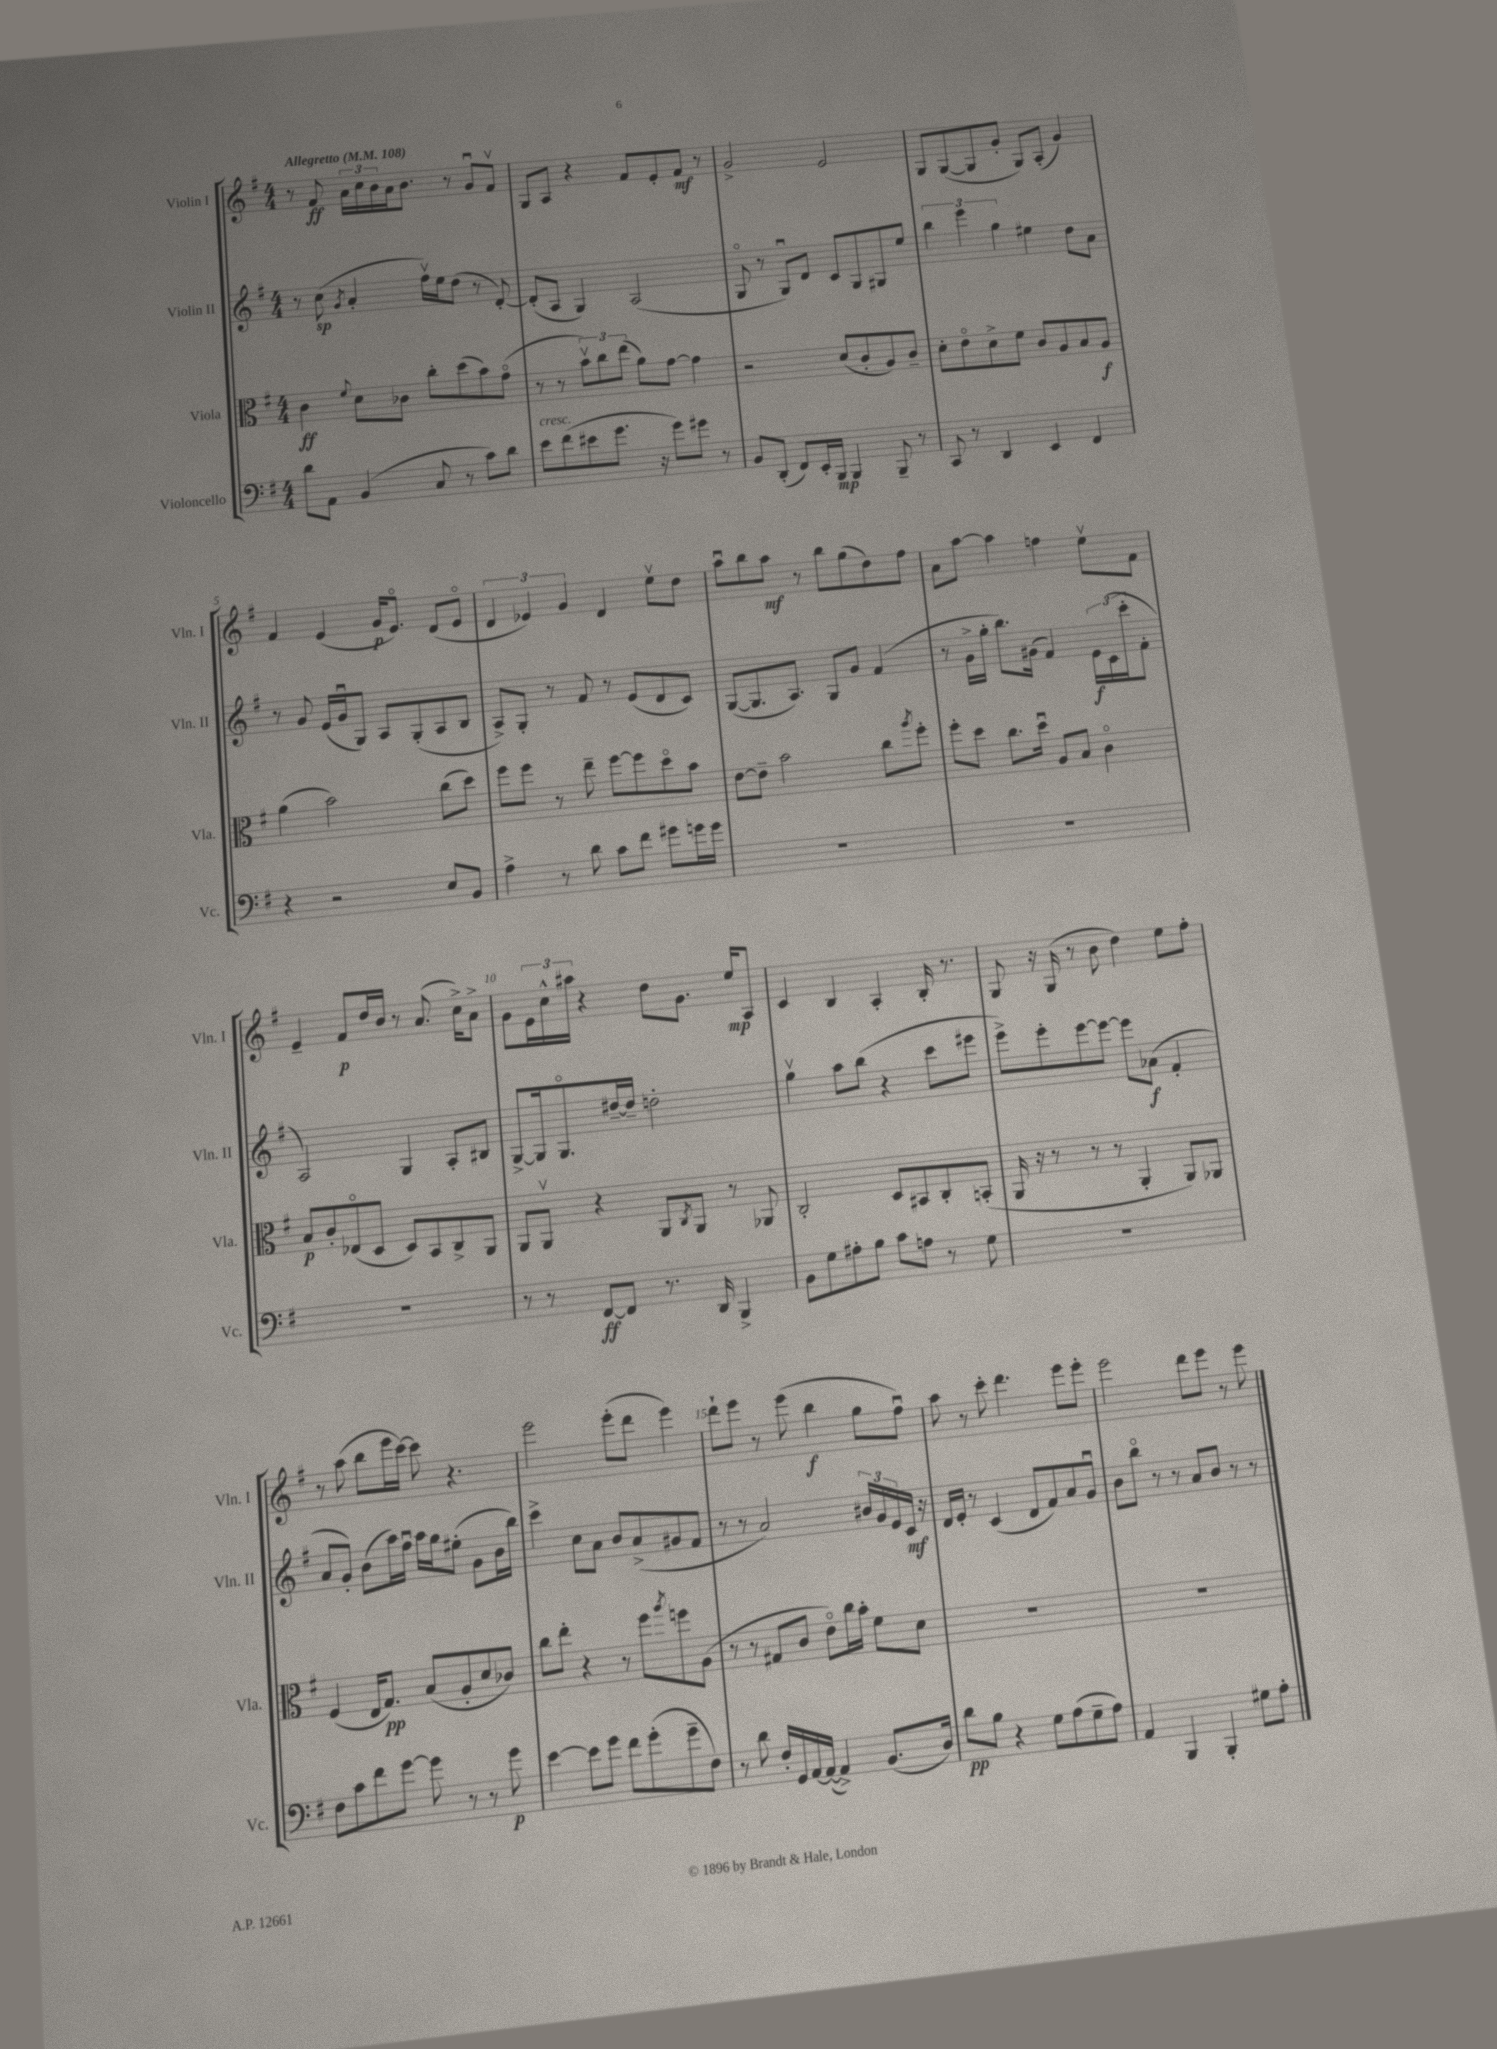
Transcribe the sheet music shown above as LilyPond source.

<<
\new StaffGroup <<
\new Staff = "s0" \with { instrumentName = "Violin I" shortInstrumentName = "Vln. I" } {
    \clef treble \key g \major \numericTimeSignature \time 4/4 \tempo "Allegretto" 4 = 108
    r8 fis'8\ff \tuplet 3/2 { a'16 c''16 b'16 } a'16 b'8. r8 g'8\downbow fis'8\upbow |
    g8 a8 r4 fis'8 e'8-. fis'8\mf r8 |
    g'2-> e'2 |
    g8 g8~( g8 g'8-. g8) a8-.( g'4) |
    fis'4 e'4( g'16\p e'8.\flageolet) d'8( e'8\flageolet |
    \tuplet 3/2 { d'4 ees'4) g'4 } d'4 e''8\upbow d''8 |
    a''8\downbow b''8 a''8\mf r8 b''8 g''8( d''8) fis''8 |
    a'8 a''8~ a''4 f''4 e''8\upbow fis'8 |
    e'4-- fis'8\p d''16 b'16 r8 a'8.( c''16->) a'8-> |
    g'8 \tuplet 3/2 { e'16 c''16-^ ais''16 } r4 d''8 g'8. e''16\mp a8 |
    c'4 b4 a4-. b16-. r8. |
    g8 r16 g16( r8 b'8 d''4) e''8 fis''8-. |
    r8 a''8( b''8 e'''16 c'''16~) c'''8 r4. |
    e'''2 e'''8-.( d'''8 e'''4) |
    d'''8-! e'''8 r8 e'''8( b''4\f g''8 fis''8\downbow) |
    a''8 r8 c'''8-. d'''4. e'''8 e'''8-. |
    e'''2 d'''8 e'''8 r8 e'''8 \bar "|." |
}
\new Staff = "s1" \with { instrumentName = "Violin II" shortInstrumentName = "Vln. II" } {
    \clef treble \key g \major \numericTimeSignature \time 4/4
    r8 c''8\sp( \acciaccatura { g'8 } a'4-. fis''16\upbow) e''16 d''8( r8 d'8~-.) |
    d'8-.( a8 g4) a2( |
    g8\flageolet r8 g8\downbow) d'8 c'8 g8 gis8 e''8 |
    \tuplet 3/2 { b''4 e'''4 g''4 } eis''4 d''8 a'8 |
    r8 g'8 e'16( g'16\downbow g8) a8 g8-.( a8 b8 |
    a8->) g8-. r8 fis'8 r8 e'8( d'8 c'8) |
    g8~( g8. a8.) g8 g'8 fis'4( |
    r8 g'16-> g''16-. b''8.) gis'16( fis'4) \tuplet 3/2 { e'16\f c'16( c'''16-. } fis'8-. |
    a2) g4 a8-. bis8 |
    g8~-> g16 g8.\flageolet dis''16~-- dis''16-- d''2-. |
    g''4\upbow a''8 b''8( r4 c'''8 eis'''8 |
    e'''8->) e'''8-. e'''8~ e'''8~ e'''8 aes'8\f( fis'4-. |
    a'8 g'8-.) b'8( a''16) fis''16\downbow a''16 g''16 eis''8-.( g'8 b'16 b''16) |
    c'''4-> c''8 a'8 b'8 a'8->( gis'8 fis'8 |
    r8 r8 a'2) \tuplet 3/2 { bis'16 g'16 e'16 } c'16\mf r16 |
    d'16 e'16-. r8 c'4( d'8 fis'8) a'8 g'8\downbow |
    b'8 b''8\flageolet r8 r8 a'8 b'8 r8 r8 \bar "|." |
}
\new Staff = "s2" \with { instrumentName = "Viola" shortInstrumentName = "Vla." } {
    \clef alto \key g \major \numericTimeSignature \time 4/4
    c'4\ff \appoggiatura { fis'8 } d'8 ces'8 c''8-. d''8( b'8) g'8\flageolet( |
    r8 r8 \tuplet 3/2 { b'8\upbow) c''8 e''8( } a'8) g'8~ g'4 |
    r2 d'8( c'8-. a8) c'8-- |
    d'8-. e'8\flageolet d'8-> fis'8 c'8 a8 b8 a8\f |
    a'4( b'2) c''8( d''8) |
    fis''8 fis''8 r8 e''8-- fis''8~ fis''8 d''8\flageolet b'8 |
    e'8~ e'8-- b'2 c''8 \acciaccatura { a''8 } fis''8-. |
    fis''8-. d''8 c''8. d''16\downbow a8 b8 c'4\flageolet |
    b8\p c'8-. ees8\flageolet( d8 d8) b,8 c8-> a,8 |
    a,8 a,8\upbow r4 a,8 \acciaccatura { c8 } a,8 r8 aes,8 |
    c2-. d8 bis,8 c8-. b,8-.( |
    a,16 r16 r8 r8 r8 a,4-. a,8) aes,8 |
    fis4( e16 g8.\pp) b8( a8-. d'8 ces'8) |
    c''8 e''8-. r4 r8 fis''8 \acciaccatura { a''8 } f''8 a8( |
    r8 r8 gis8 c'8 e'8\flageolet) c''16 b'16-. fis'8 d'8 |
    R1 |
    R1 \bar "|." |
}
\new Staff = "s3" \with { instrumentName = "Violoncello" shortInstrumentName = "Vc." } {
    \clef bass \key g \major \numericTimeSignature \time 4/4
    d'8 a,8 b,4( c8 r8 c'8) d'8 |
    e'8^\markup { \italic "cresc." } fis'8( eis'8 g'8. r16 g'8) gis'8 r8 |
    b,8 d,8-.( fis,8) e,16-. b,,16\mp b,,4 b,,8-- r8 |
    c,8 r8 d,4 e,4 fis,4 |
    r4 r2 e8 b,8 |
    a4-> r8 d'8 c'8 fis'8 gis'8 g'16 g'16 |
    R1 |
    R1 |
    R1 |
    r8 r8 fis,8~\ff fis,8 r8. d,16 b,,4-> |
    b,8 g8 ais8-. b8 c'8 a8 r8 g8 |
    r1 |
    fis8 c'8 fis'8 g'8~ g'8 r8 r8 g'8\p |
    e'4~ e'8 g'8 fis'8 g'8-.( g'8-- fis8) |
    r8 d'8 fis16-. g,16 a,16~ a,16~( a,4->) b,8.( d16) |
    d'8\pp b8 r4 g8 a8( g8-- a8) |
    a,4 b,,4 b,,4-. gis8 a8-. \bar "|." |
}
>>
>>
\layout { \context { \Score \override BarNumber.break-visibility = ##(#f #t #t) barNumberVisibility = #(every-nth-bar-number-visible 5) } }
